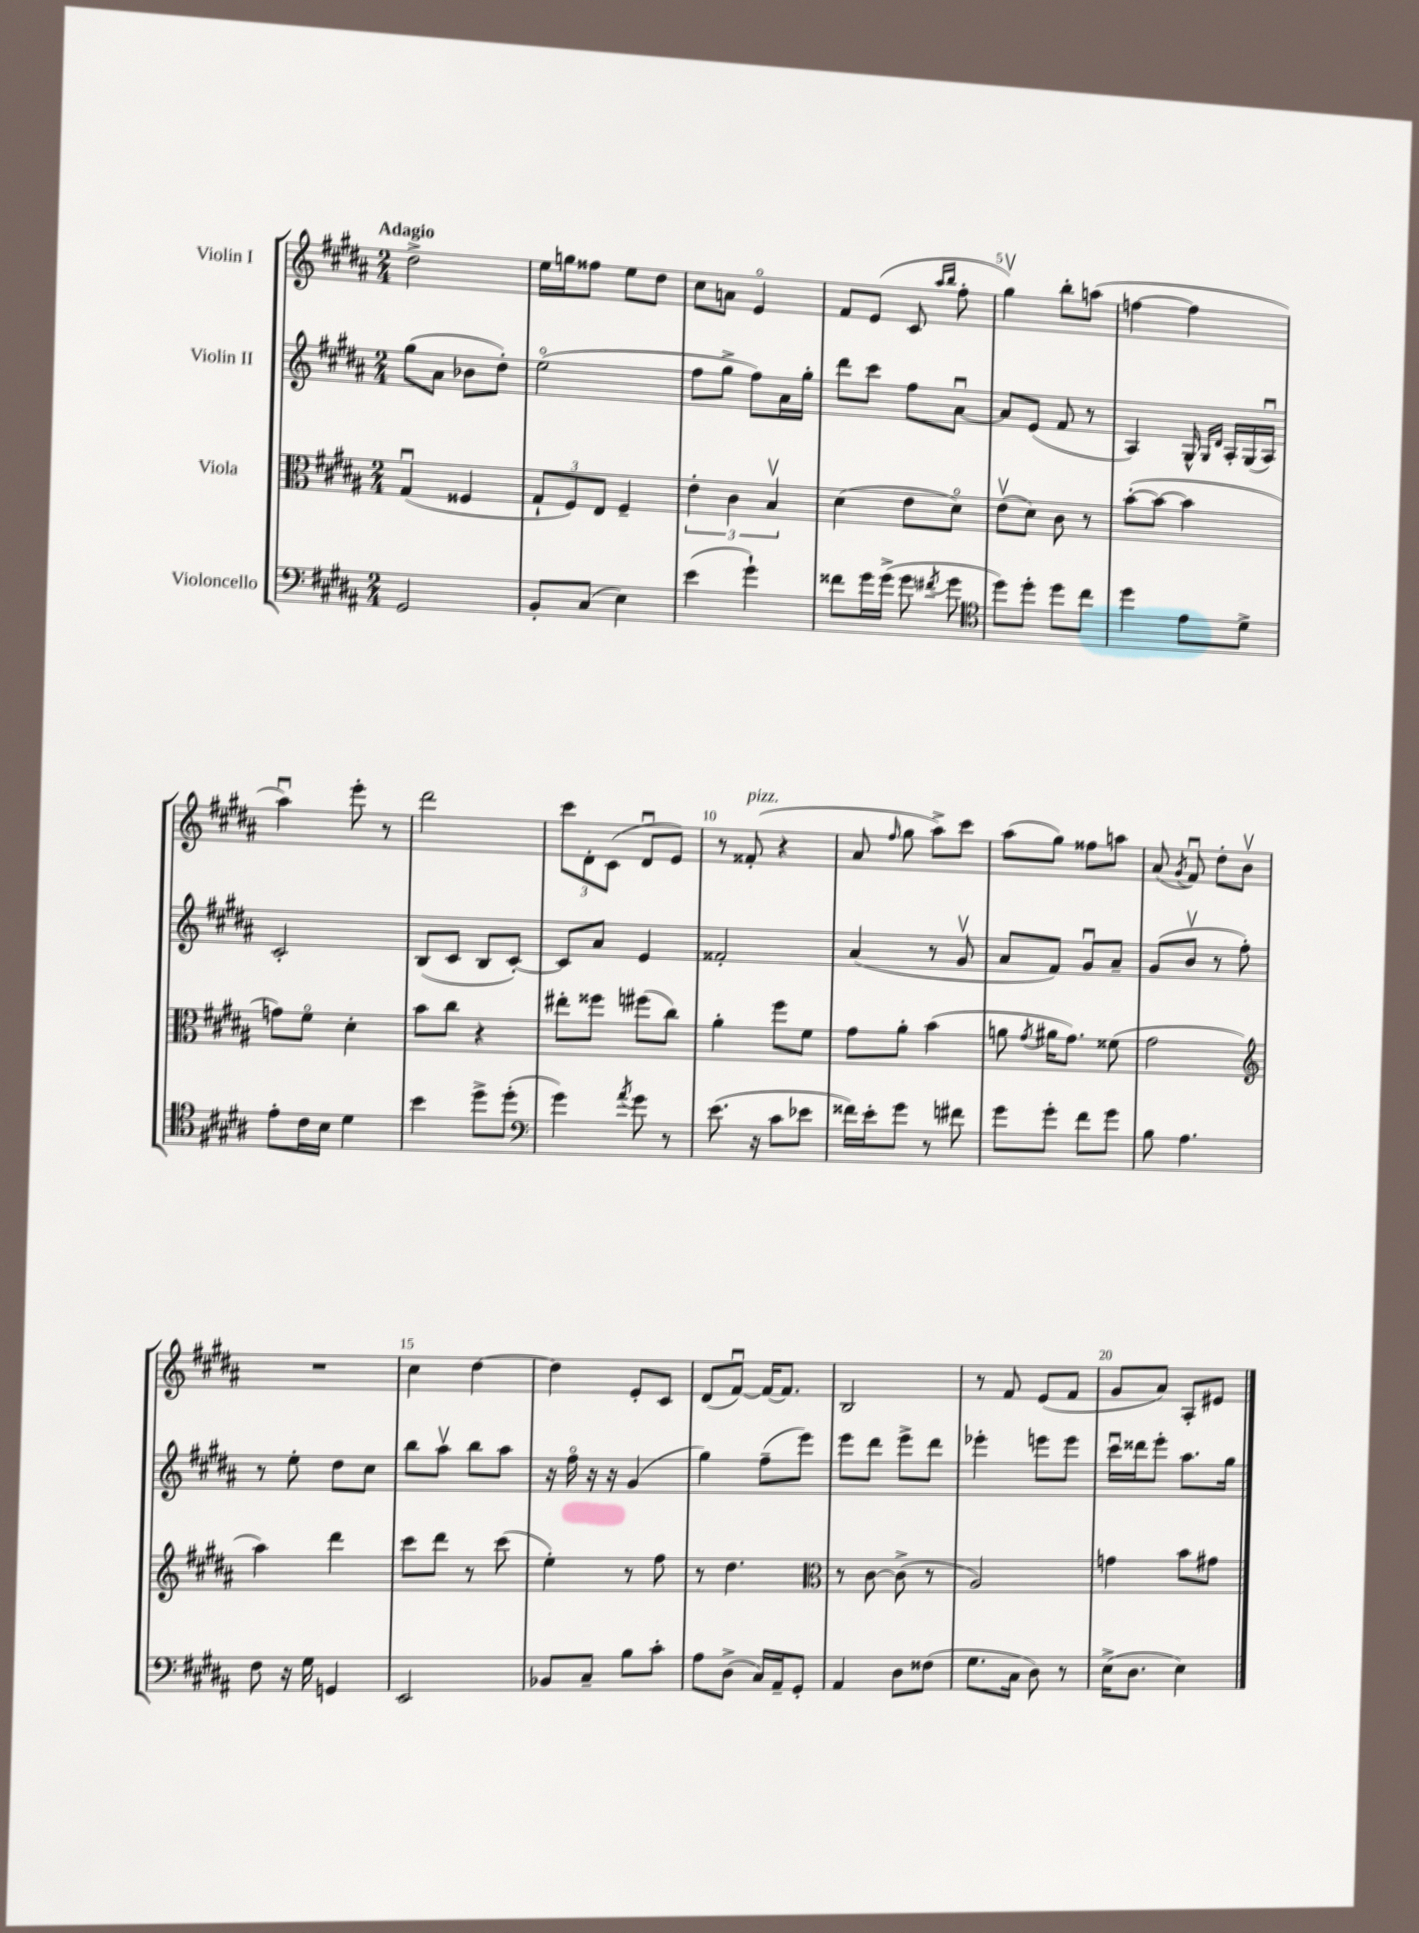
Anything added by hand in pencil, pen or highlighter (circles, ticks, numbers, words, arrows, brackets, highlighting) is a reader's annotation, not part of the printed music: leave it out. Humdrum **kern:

**kern	**kern	**kern	**kern
*staff4	*staff3	*staff2	*staff1
*clefF4	*clefC3	*clefG2	*clefG2
*k[f#c#g#d#a#]	*k[f#c#g#d#a#]	*k[f#c#g#d#a#]	*k[f#c#g#d#a#]
*M2/4	*M2/4	*M2/4	*M2/4
2GG#	(4G#u	(8gg#	2dd#^
.	.	8a#	.
.	4F##	8b-	.
.	.	8dd#')	.
=	=	=	=
8BB'	12G#`	(2eeo	16ee
.	.	.	16gg
.	12F#)	.	.
(8C#	.	.	8ff##
.	12E	.	.
4E)	4F#~	.	8ee
.	.	.	8dd#
=	=	=	=
(4e	6e'	8ff#	8cc#
.	.	8gg#^	8a
.	6c#	.	.
4g#`)	.	8ff#)	4eo
.	6Bv	.	.
.	.	16a#	.
.	.	16gg#'	.
=	=	=	=
8f##	(4d#	8ddd#	8f#
16g#	.	8ccc#	(8e
(16g#^	.	.	.
8g#	8e	8ff#	8c#
.	.	.	16qqaa#
8qf#	.	.	16qqbb
8g#	8d#o)	[8a#u	8ff#'
=	=	=	=
*clefC4	*	*	*
8dd#)	(8ev	8a#]	4gg#v)
8dd#'	8d#)	(8e	.
8dd#	8c#	8f#	8bb'
8cc#	8r	8r	(8aa
=	=	=	=
4dd#	([8b'	4A#)	[4ff
.	8b_	.	.
8e	4b]	16G#^^	4ff]
.	.	16qqG#	.
.	.	16qqd#	.
.	.	16A#'	.
8d#^	.	(16G#	.
.	.	16A#u)	.
=	=	=	=
8e'	8g)	2c#'	4aa#u)
16c#	8f#o	.	.
16B	.	.	.
4d#	4d#'	.	8eee'
.	.	.	8r
=	=	=	=
4b	8b	(8B	2ddd#
.	8cc#	8c#	.
8dd#^	4r	8B	.
(8dd#'	.	[8c#')	.
=	=	=	=
*clefF4	*	*	*
4g#)	8ee#'	8c#]	12ccc#
.	.	.	12d#'
.	8ff##	8a#	.
.	.	.	(12c#
8qa#	.	.	.
8g#	(8ff#	4e	8d#u
8r	8cc#)	.	8e)
=	=	=	=
(8.e	4a#'	2f##'	8r
.	.	.	(8f##'
16r	.	.	.
8c#	8ff#	.	4r
8e-	8f#	.	.
=	=	=	=
16f##)	8g#	(4a#	8a#
16e'	.	.	.
.	.	.	16qqff#
8g#	8a#'	.	8gg#
8r	(4b	8r	8aa#^)
8f#	.	8g#v	8ccc#
=	=	=	=
8g#	8a	8a#	(8aa#
.	8qg#	.	.
8g#'	16a#	8f#)	8gg#)
.	8.g#)	.	.
8f#	.	8g#u	8ff##
8g#	(8f##	8a#~	8aa
=	=	=	=
8B	2g#	(8g#	(8a#
.	.	.	8qg#
4.A#	.	8bv	8f#u)
.	.	8r	8dd#'
.	.	8ff#')	8bv
=	=	=	=
*	*clefG2	*	*
8F#	4aa#)	8r	2r
16r	.	8ee'	.
16G#	.	.	.
4GG	4ddd#	8dd#	.
.	.	8cc#	.
=	=	=	=
2EE	8ccc#	8bb	4cc#
.	8ddd#	8aa#v	.
.	8r	8bb	[4dd#
.	(8ccc#	8aa#	.
=	=	=	=
8BB-	4ee')	16r	4dd#]
.	.	16ff#o	.
8C#~	.	16r	.
.	.	16r	.
8B	8r	(4g#	8e'
8c#'	8ff#	.	8c#
=	=	=	=
8A#	8r	4gg#)	(8d#
(8D#^	4.dd#	.	[8f#u)
16C#)	.	(8ff#~	16f#_
16AA#~	.	.	8.f#]
8GG#'	.	8eee)	.
=	=	=	=
*	*clefC3	*	*
4AA#	8r	8eee	2B
.	[8c#	8ddd#	.
8D#	(8c#^]	8eee^	.
(8F##	8r	8ddd#	.
=	=	=	=
8.G#	2A#)	4eee-'	8r
.	.	.	8f#
16C#	.	.	.
8D#)	.	8eee	(8e
8r	.	8eee	8f#
=	=	=	=
(16E^	4g	16ccc#u	8g#
8.D#	.	16ddd##	.
.	.	8eee'	8a#)
4E)	8b	8.aa#	8A#'
.	8g#	.	8e#
.	.	16gg#	.
==	==	==	==
*-	*-	*-	*-
